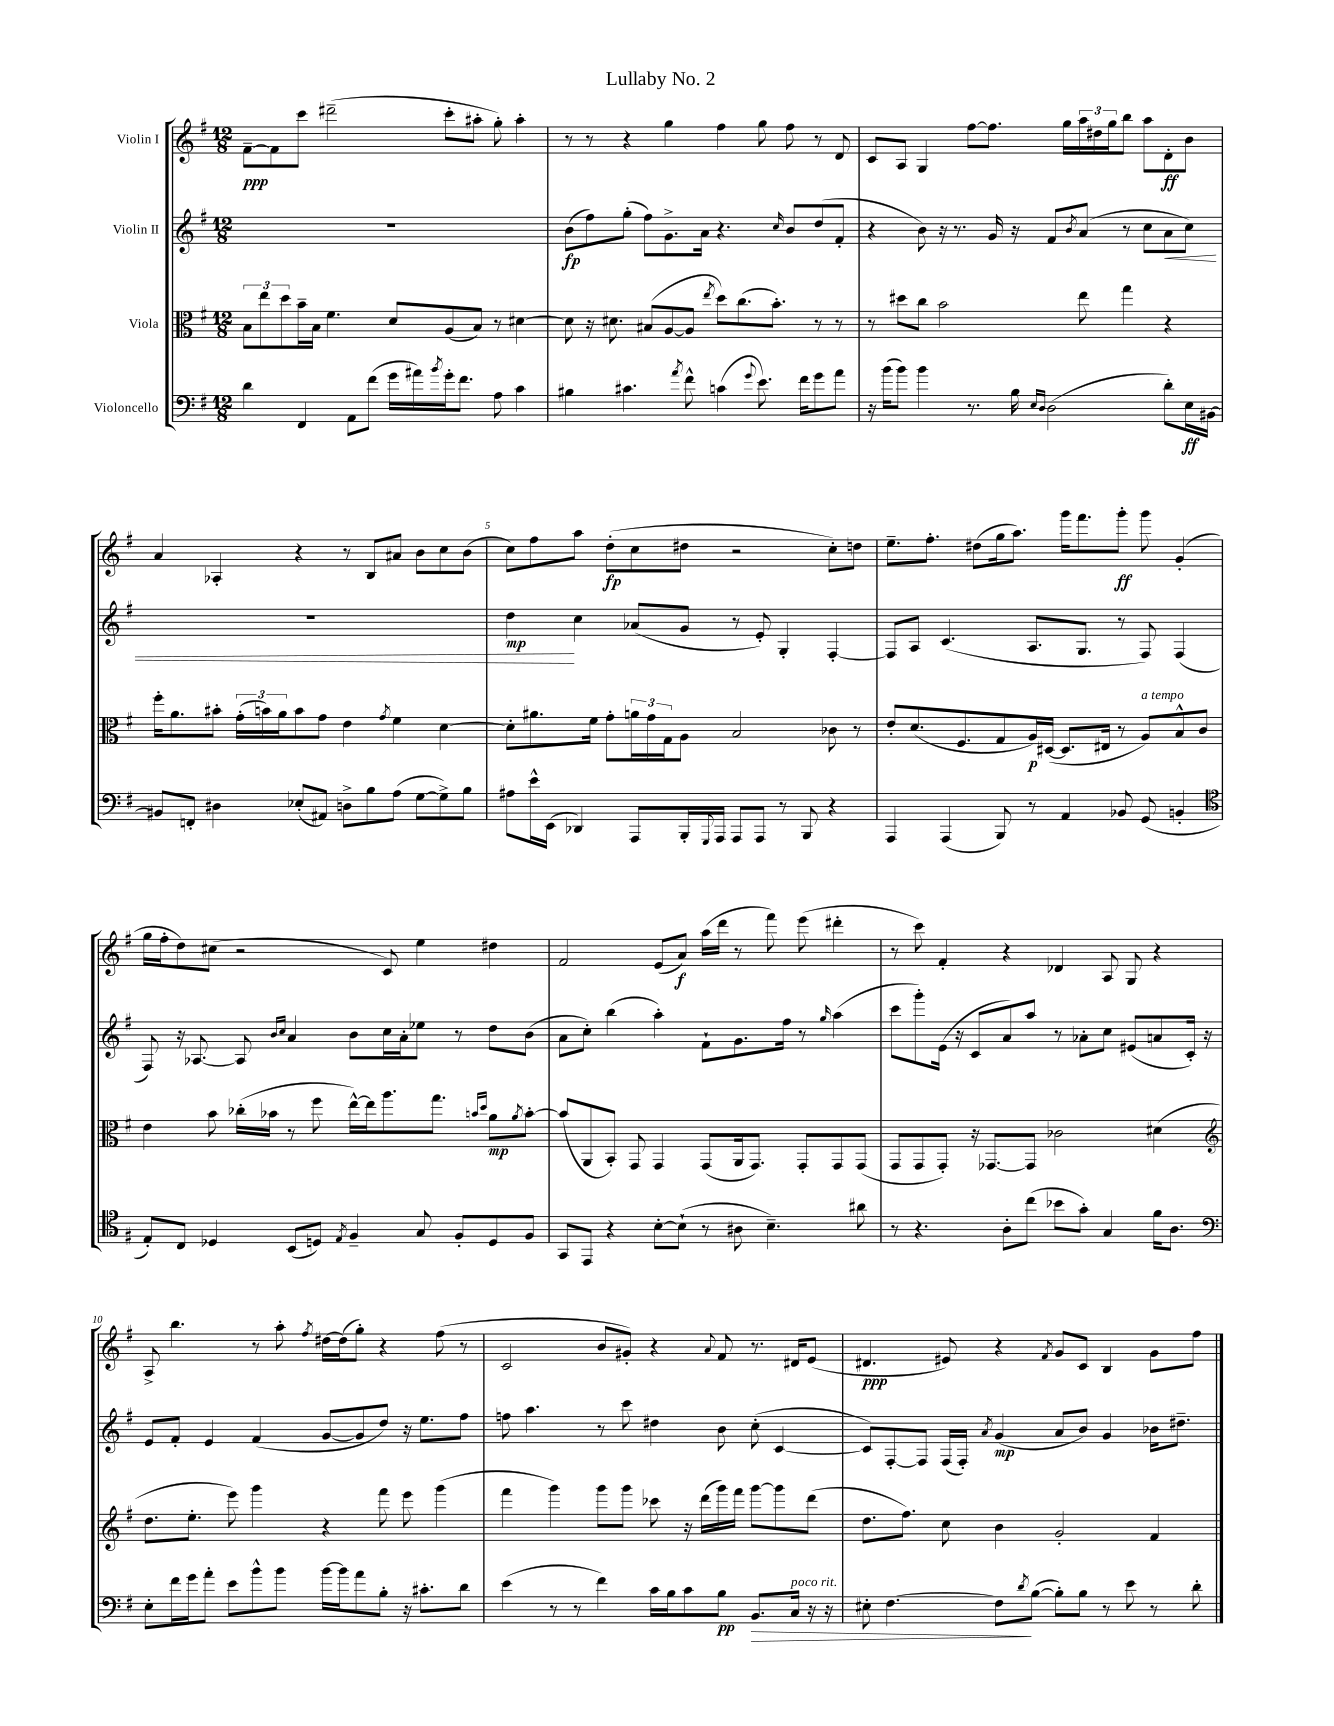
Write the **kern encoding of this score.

**kern	**kern	**kern	**kern
*staff4	*staff3	*staff2	*staff1
*clefF4	*clefC3	*clefG2	*clefG2
*k[f#]	*k[f#]	*k[f#]	*k[f#]
*M12/8	*M12/8	*M12/8	*M12/8
4d	12B	1.r	[8f#~
.	12ee	.	.
.	.	.	8f#]
.	12dd	.	.
4FF#	16b~	.	8ccc
.	16B	.	.
.	4.f#	.	(2ddd#~
8AA	.	.	.
(8f#	.	.	.
16g	8d	.	.
16a#)	.	.	.
8qb	.	.	.
16g'	(8A	.	8ccc'
8.f#	.	.	.
.	8B)	.	8aa#'
8A	8r	.	8gg')
4c	[4d#	.	4aa#'
=	=	=	=
4B#	8d#]	(8b	8r
.	16r	8ff#)	8r
.	8.d#	.	.
4.c#	.	(8gg'	4r
.	(8B#	8ff#)	.
.	[8A	8.g^	4gg
8qa	.	.	.
8f#^^	8A]	.	.
.	.	16a	.
.	8qee	.	.
(4c	8dd)	4.r	4ff#
.	(8.cc	.	.
8qqg	.	.	.
8.e)	.	.	8gg
.	8.b')	.	.
.	.	16qqcc	.
.	.	8b	8ff#
16f#	.	.	.
8g	8r	(8dd	8r
8a	8r	8f#'	8d
=	=	=	=
16r	8r	4r	8c
(16b	.	.	.
8b)	8dd#	.	8A
4b	8cc	8b)	4G
.	2b	16r	.
.	.	8.r	.
8.r	.	.	[8ff#
.	.	16g	8.ff#]
16B	.	16r	.
16qqE	.	.	.
16qqD	.	.	.
(2D	.	8f#	.
.	.	.	16gg
.	.	8qb	.
.	8ee	(8a	24aa
.	.	.	24dd#
.	.	.	24gg
.	4gg	8r	8bb
.	.	8cc	8aa
8d')	4r	8a	8d'
16E	.	8cc)	8b
[16BB#	.	.	.
=	=	=	=
8BB#]	16ff#'	1.r	4a
.	8.a	.	.
8FF'	.	.	.
4D#	8b#'	.	4A-'
.	(24g'	.	.
.	24b)	.	.
.	24a	.	.
(8E-'	8b	.	4r
8AA#)	8g	.	.
8D^	4e	.	8r
8B	.	.	8B
.	8qg	.	.
(8A	4f#	.	8a#
[8G	.	.	8b
8G^])	[4d	.	8cc
8B	.	.	(8b
=	=	=	=
8A#	8d']	4dd	8cc)
16e^^	8.a#	.	8ff#
(16EE	.	.	.
4DD-)	.	4cc	8aa
.	16f#	.	.
.	8g'	.	(8dd'
8AAA	24a	(8a-	8cc
.	24g	.	.
.	24G	.	.
16BBB'	8A	8g	8dd#
8qqGGG	.	.	.
16AAA	.	.	.
8AAA	2B	8r	2r
8AAA	.	8e')	.
8r	.	4G'	.
8BBB	.	.	.
4r	8c-	[4F#'	8cc')
.	8r	.	8dd
=	=	=	=
4AAA	8e'	8F#]	8.ee~
.	(8.d	8A	.
.	.	.	8.ff#'
(4AAA	.	(4.c	.
.	8.F#	.	.
.	.	.	(8dd#
8BBB)	8G	.	16gg
.	.	.	8.aa)
8r	16A)	8.A	.
.	([16D#	.	.
4AA	8.D#]	.	16ggg
.	.	8.G	8.fff#
.	16E#	.	.
8BB-	8r	8r	8ggg'
(8GG	8A)	8F#)	8ggg
4BB'	8B^^	(4F#	(4g'
.	8c	.	.
=	=	=	=
*clefC4	*	*	*
8E')	4e	8F#)	16gg
.	.	.	16ff#'
8C	.	16r	8dd)
.	.	[8.A-	.
4D-	8b	.	(8cc#
.	(16cc-'	8A-]	2r
.	16b-	.	.
.	.	16qqb	.
.	.	16qqcc	.
(8BB	8r	4a	.
8D)	8ff#	.	.
8qE	.	.	.
4F#~	[16ee^^)	8b	.
.	16ee]	.	.
.	8.aa	16cc	8c)
.	.	16a'	.
8G	.	8ee-	4ee
.	8.gg	.	.
8F#'	.	8r	.
.	16qqb	.	.
.	16qqdd	.	.
8D	8a	8dd	4dd#
.	8qa	.	.
8F#	[8b'	(8b	.
=	=	=	=
8GG	(8b]	8a	2f#
8EE	8AA	8cc')	.
4r	8BB')	(4bb	.
.	8GG	.	.
[8B'	4GG	4aa')	(8e
(8B`]	.	.	8a)
8r	(8GG	8f#`	(16aa
.	.	.	16ddd
8A#	16AA	8.g	8r
.	8.GG)	.	.
4.B~)	.	.	8fff#)
.	.	16ff#	.
.	8GG'	8r	(8eee
.	.	16qqgg	.
.	8GG	(4aa	4ddd#'
8a#	(8GG	.	.
=	=	=	=
8r	8GG	8ccc	8r
4.r	8GG	8ggg')	8ccc)
.	8GG')	(16e	4f#'
.	.	16r	.
.	16r	8c	.
.	[8.GG-	.	.
8A'	.	8a)	4r
(8cc	8GG-]	8aa	.
8b-	2c-	8r	4d-
8g')	.	8a-'	.
4G	.	8cc	8A
.	.	(8e#	8G
16f#	(4d#	8a	4r
8.A	.	.	.
.	.	16c')	.
.	.	16r	.
=	=	=	=
*clefF4	*clefG2	*	*
8E'	8.dd	8e	8A^
16f#	.	8f#'	4.bb
16g	8.ee'	.	.
8a'	.	4e	.
8e	8eee)	.	.
8b^^	4ggg	(4f#	8r
8b	.	.	8aa'
.	.	.	8qff#
[16b	4r	[8g	[16dd#
16b]	.	.	(16dd#]
8a	.	8g]	8gg')
8B'	8fff#	8dd)	4r
16r	8eee	16r	.
8.c#'	.	8.ee	.
.	(4ggg	.	(8ff#
8d	.	8ff#	8r
=	=	=	=
(4e	4fff#	8ff	2c
.	.	4.aa	.
8r	4ggg)	.	.
8r	.	.	.
4f#)	8ggg	8r	8b
.	8ggg	8ccc	8g#')
16c	8ccc-	4dd#	4r
16B	.	.	.
8c	16r	.	.
.	(16ddd	.	.
.	.	.	8qqa
8B	16ggg)	8b	8f#
.	16fff#	.	.
8.BB	[8ggg	(8cc'	8.r
.	8ggg]	[4c	.
16C	.	.	16d#
16r	(8ddd	.	(8e
16r	.	.	.
=	=	=	=
8E#'	8.dd	8c])	4.d#
[4.F#	.	[8F#'	.
.	8.ff#)	.	.
.	.	8F#]	.
.	8cc	(16F#	8e#)
.	.	16F#')	.
.	.	8qa	.
8F#]	4b	(4g	4r
8qd	.	.	.
([8B	.	.	.
.	.	.	8qf#
8B'])	2g'	8a	8g
8B	.	8b)	8c
8r	.	4g	4B
8e	.	.	.
8r	4f#	16b-	8g
.	.	8.dd#~	.
8d'	.	.	8ff#
==	==	==	==
*-	*-	*-	*-
